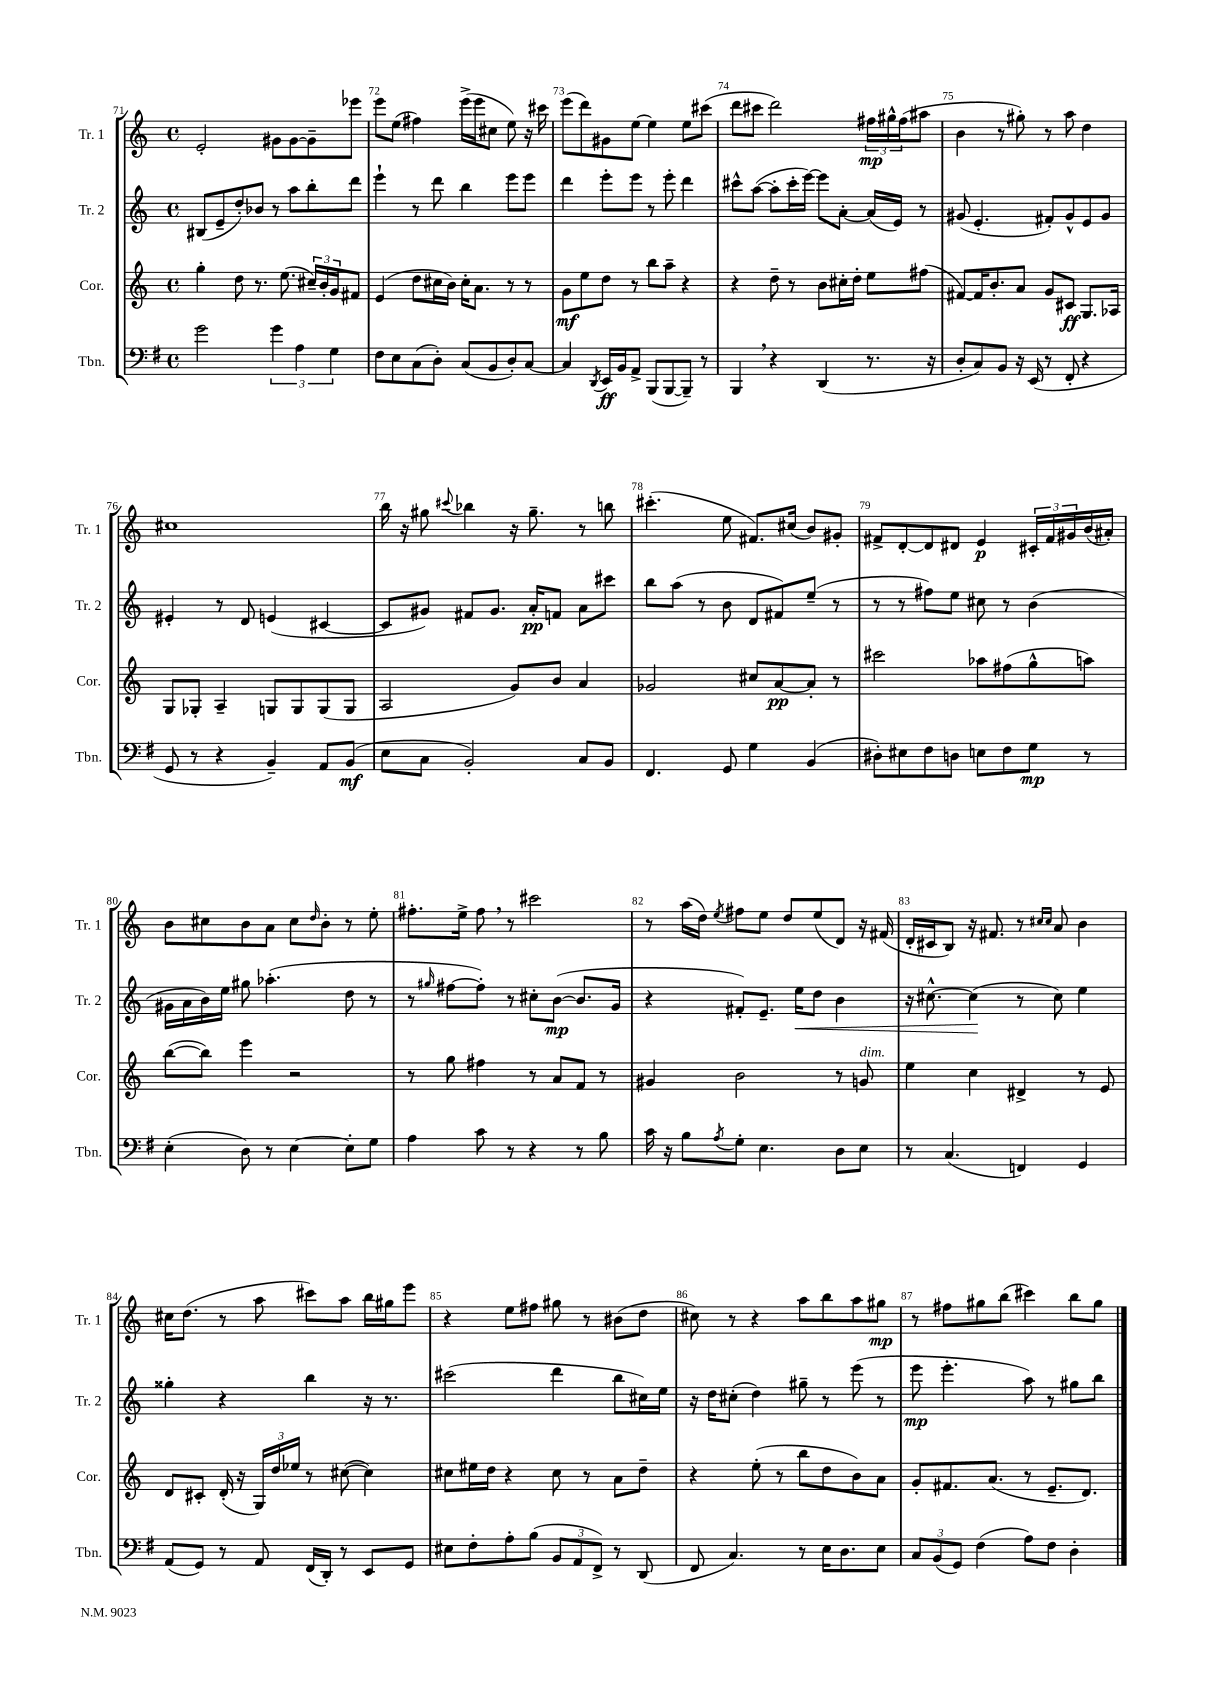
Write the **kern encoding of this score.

**kern	**kern	**kern	**kern
*staff4	*staff3	*staff2	*staff1
*clefF4	*clefG2	*clefG2	*clefG2
*k[f#]	*k[]	*k[]	*k[]
*M4/4	*M4/4	*M4/4	*M4/4
*met(c)	*met(c)	*met(c)	*met(c)
2g	4gg'	(8B#	2e'
.	.	8e~	.
.	8dd	8dd')	.
.	8.r	8b-	.
6g	.	8r	8g#
.	(8.ee	.	.
.	.	8aa	[8g#
6A	.	.	.
.	24cc#~)	8bb'	8g#~]
.	24b'	.	.
6G	24g	.	.
.	8f#	8ddd	8eee-
=	=	=	=
8F#	(4e	4eee`	8eee
8E	.	.	(8ee
(8C	8dd	8r	4ff#)
8D')	16cc#	8ddd	.
.	16b)	.	.
(8C	16cc#'	4bb	(16eee^
.	8.a	.	16eee
8BB	.	.	8cc#
8D')	8r	8eee	8ee)
[8C	8r	8eee	16r
.	.	.	16ccc#
=	=	=	=
4C]	8g	4ddd	(8eee
.	8ee	.	8ddd)
8qDD	.	.	.
16EE	8dd	8eee'	8g#
16BB	.	.	.
8AA^	8r	8eee	[8ee
(8BBB	8bb	8r	4ee]
[8BBB	8aa~	8eee'	.
8BBB~])	4r	4ddd	8ee
8r	.	.	(8ccc#
=	=	=	=
4BBB	4r	8ccc#^^	8ddd
.	.	([8aa	8ccc#
4r	8dd~	8aa']	2ddd)
.	8r	16ccc#'	.
.	.	[16eee)	.
(4DD	8b	8eee]	.
.	16cc#'	[8a'	.
.	16dd'	.	.
8.r	8ee	(16a]	24ff#
.	.	.	24gg#^^
.	.	16e)	.
.	.	.	(24ff#
.	(8ff#	8r	8aa#
16r	.	.	.
=	=	=	=
8D'	[8f#)	(8g#	4b
8C)	16f#]	4.e'	.
.	8.b'	.	.
8BB	.	.	8r
16r	8a	.	8gg#')
(16EE	.	.	.
8r	8g	8f#')	8r
8FF#'	8c#	8g#^^	8aa
4r	8.G	8e	4dd
.	.	8g#	.
.	16A-	.	.
=	=	=	=
8GG	8G	4e#'	1cc#
8r	8G-'	.	.
4r	4A~	8r	.
.	.	8d	.
4BB~)	8G	(4e	.
.	8G	.	.
8AA	(8G	[4c#	.
(8BB	8G	.	.
=	=	=	=
8E	2A	8c#]	16bb
.	.	.	16r
8C	.	8g#)	8gg#
.	.	.	8qqccc#
2BB')	.	8f#	4bb-
.	.	8.g#	.
.	8g)	.	16r
.	.	16a'	8.gg#~
.	8b	8f	.
8C	4a	8a	8r
8BB	.	8ccc#	8bb
=	=	=	=
4.FF#	2g-	8bb	(4.ccc#'
.	.	(8aa	.
.	.	8r	.
8GG	.	8b	8ee
4G	8cc#	8d	8.f#)
.	[8a	8f#)	.
.	.	.	(16cc#
(4BB	8a']	(8ee~	8b)
.	8r	8r	8g#'
=	=	=	=
8D#')	2ccc#	8r	8f#^
8E#	.	8r	[8d'
8F#	.	8ff#)	8d]
8D	.	8ee	8d#
8E	8aa-	8cc#	4e
8F#	(8ff#	8r	.
8G	8gg^^	(4b	24c#'
.	.	.	24f#
.	.	.	24g#
8r	8aa)	.	(16b
.	.	.	16a#')
=	=	=	=
(4E'	([8bb	16g#	8b
.	.	16a	.
.	8bb])	16b)	8cc#
.	.	16ee	.
8D)	4eee	8gg#	8b
8r	.	(4.aa-'	8a
[4E	2r	.	8cc#
.	.	.	16qqdd
.	.	.	8b'
8E']	.	8dd	8r
8G	.	8r	8ee'
=	=	=	=
4A	8r	8r	8.ff#'
.	.	16qqgg#	.
.	8gg	[8ff#	.
.	.	.	16ee^
8c	4ff#	8ff#'])	8ff#
8r	.	8r	8r
4r	8r	8cc#'	2ccc#
.	8a	([8b	.
8r	8f	8.b]	.
8B	8r	.	.
.	.	16g	.
=	=	=	=
16c	4g#	4r	8r
16r	.	.	.
8B	.	.	(16aa
.	.	.	16dd)
8qA	.	.	8qee
8G'	2b	8f#')	8ff#
4.E	.	8.e~	8ee
.	.	.	8dd
.	.	16ee	.
.	.	8dd	(8ee
8D	8r	4b	8d)
8E	8g	.	16r
.	.	.	(16f#
=	=	=	=
8r	4ee	16r	16d'
.	.	[8.cc#^^	16c#
(4.C	.	.	8B)
.	4cc	(4cc#]	16r
.	.	.	8.f#
4FF)	4d#^	8r	8r
.	.	.	16qqcc#
.	.	.	16qqcc#
.	.	8cc#)	8a
4GG	8r	4ee	4b
.	8e	.	.
=	=	=	=
(8AA	8d	4gg##'	16cc#
.	.	.	(8.dd
8GG)	8c#'	.	.
8r	(16d'	4r	8r
.	16r	.	.
8AA	24G)	.	8aa
.	24dd	.	.
.	24ee-	.	.
(16FF#	8r	4bb	8ccc#)
16DD')	.	.	.
8r	([8cc#	.	8aa
8EE	4cc#])	16r	16bb
.	.	8.r	16gg#
8GG	.	.	8eee
=	=	=	=
8E#	8cc#	(2ccc#	4r
8F#'	16ee#	.	.
.	16dd	.	.
8A'	4r	.	8ee
(8B	.	.	8ff#
12BB	8cc#	4ddd	8gg#
12AA	.	.	.
.	8r	.	8r
12FF#^)	.	.	.
8r	8a	8bb	(8b#
(8DD	8dd~	16cc#)	8dd
.	.	16ee	.
=	=	=	=
8FF#	4r	16r	8cc#)
.	.	16dd	.
4.C)	.	(8cc#'	8r
.	(8ee'	4dd)	4r
.	8r	.	.
8r	8bb	8gg#~	8aa
16E	8dd	8r	8bb
8.D	.	.	.
.	8b)	(8eee	8aa
8E	8a	8r	8gg#
=	=	=	=
12C	8g'	8eee	8r
(12BB	.	.	.
.	8.f#	4.eee'	8ff#
12GG)	.	.	.
(4F#	.	.	8gg#
.	(8.a	.	.
.	.	.	(8bb
8A)	8r	8aa)	4ccc#)
8F#	8.e~	8r	.
4D'	.	8gg#	8bb
.	8.d)	.	.
.	.	8bb	8gg#
==	==	==	==
*-	*-	*-	*-
